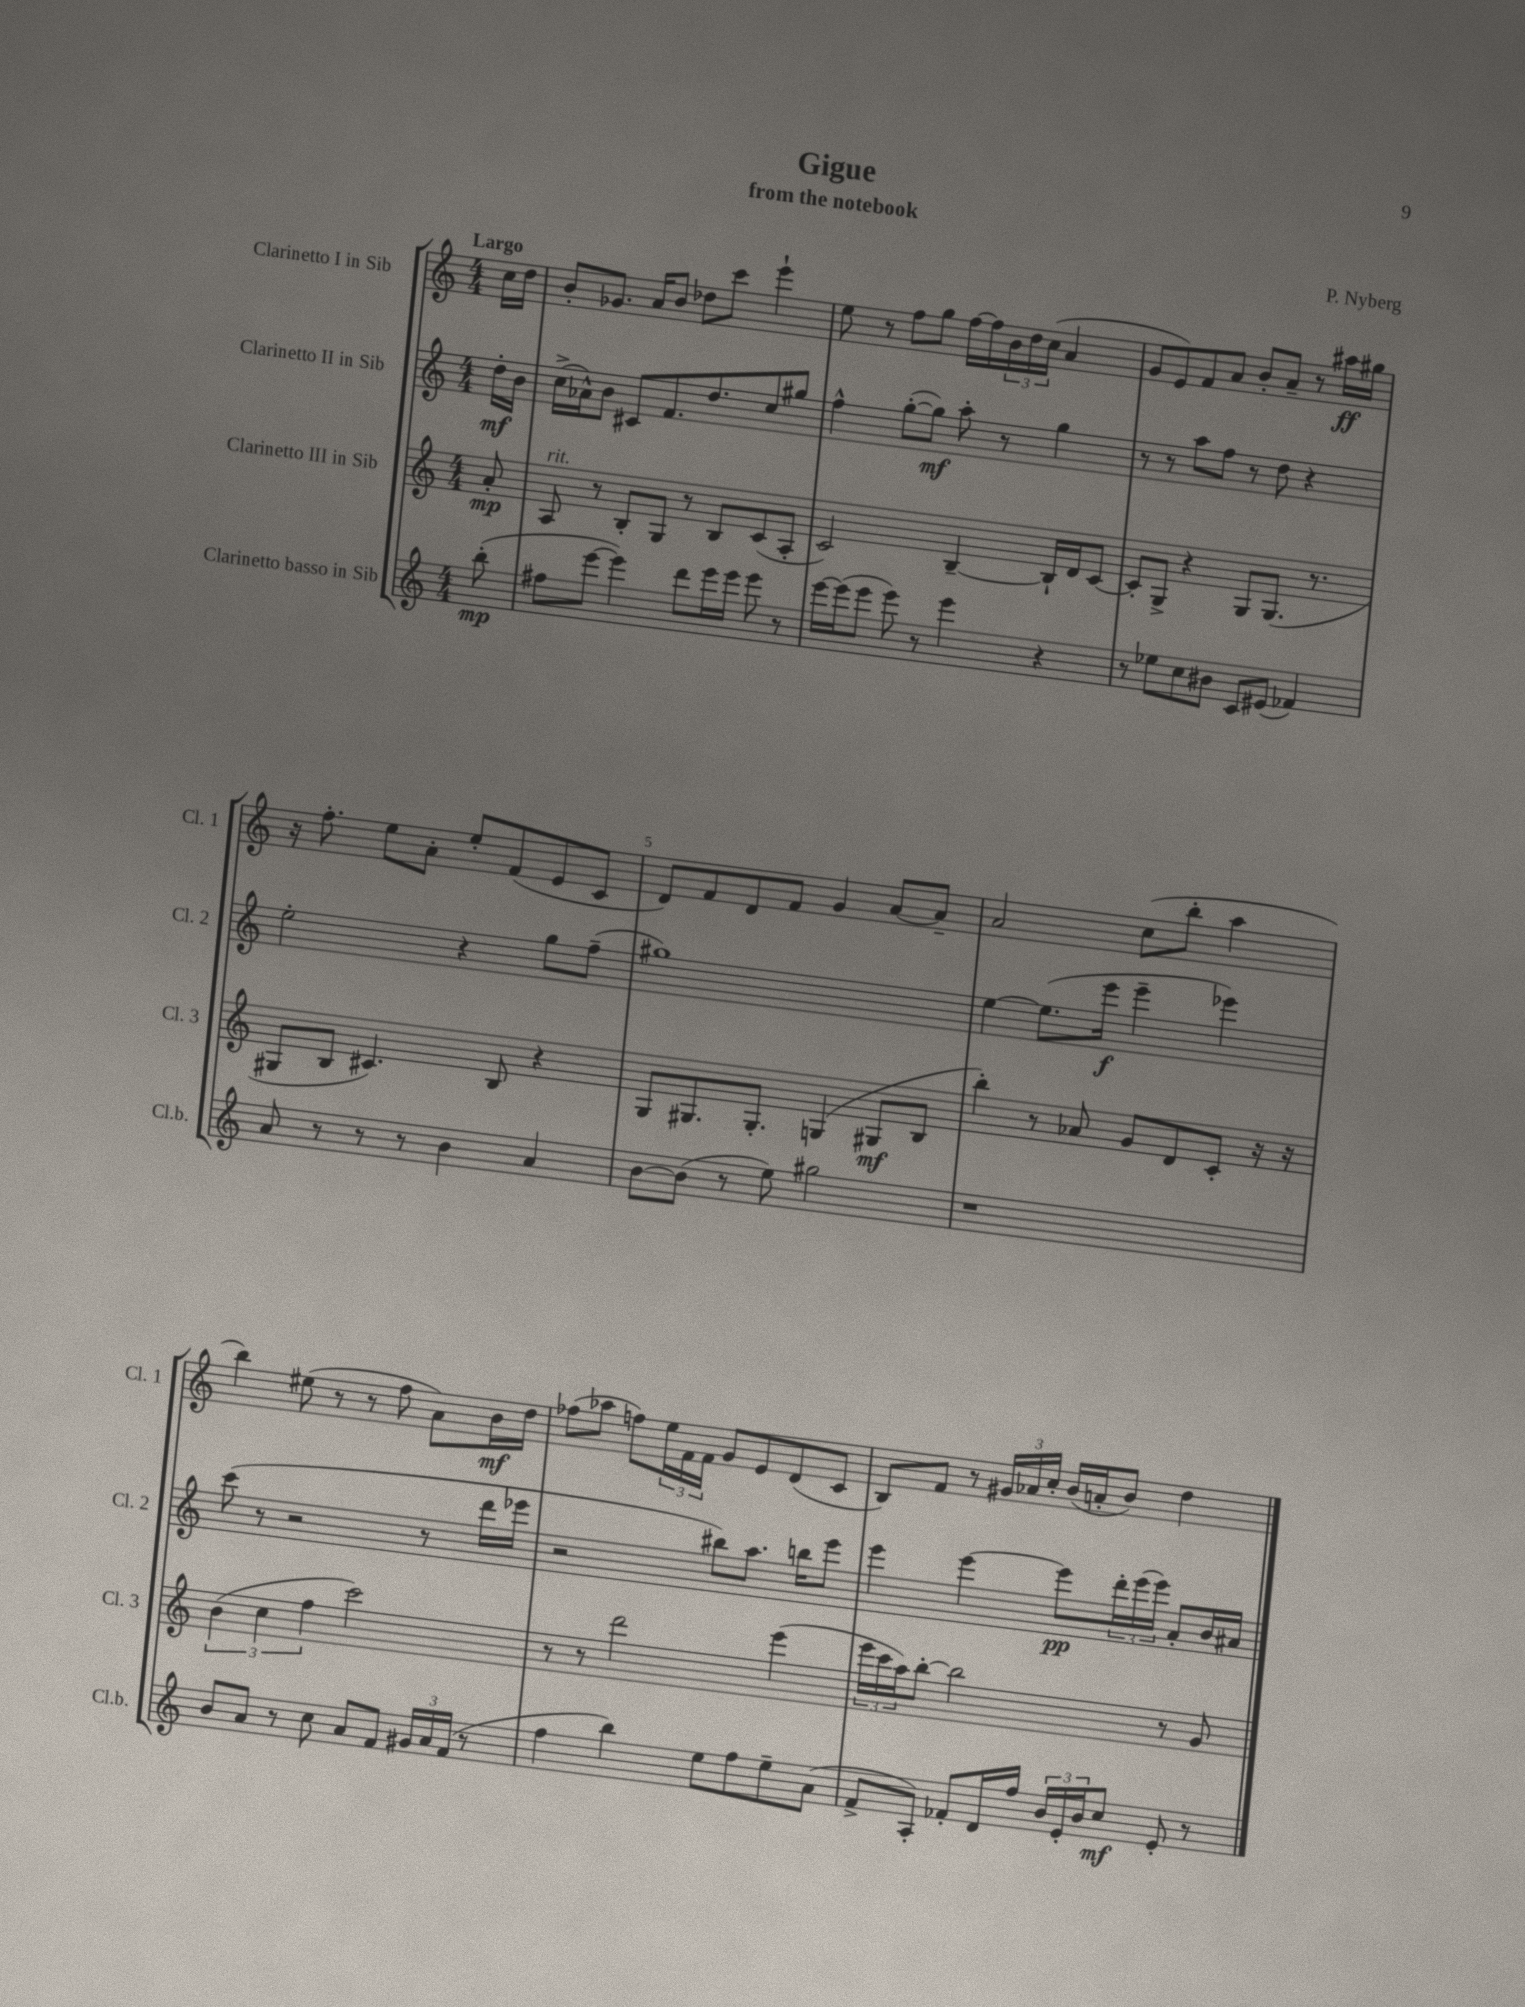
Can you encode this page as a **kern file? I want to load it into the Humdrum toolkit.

**kern	**kern	**kern	**kern
*staff4	*staff3	*staff2	*staff1
*clefG2	*clefG2	*clefG2	*clefG2
*k[]	*k[]	*k[]	*k[]
*M4/4	*M4/4	*M4/4	*M4/4
(8bb'\	8a'/	16dd'\LL	16cc\LL
.	.	16b\JJ	16dd\JJ
=	=	=	=
8ff#\L	8A/	(16cc^\LL	8b'/L
.	.	16a-^^\J)	.
[8eee\J	8r	8b\J	8.g-/J
4eee\])	8B'/L	8c#/L	.
.	.	.	16a/LK
.	8G/J	8.f/	8b/J
8ddd\L	8r	.	8dd-\L
.	.	8.dd/	.
16eee\L	8B/L	.	8ccc\J
16eee\JJ	.	.	.
8eee\	(8c/	8cc/	4eee`\
8r	8A'/J	8gg#/J	.
=	=	=	=
[16eee\LL	2c/)	4ff^^\	8ee\
(16eee\]J	.	.	.
8eee\J	.	.	8r
8eee\)	.	([8gg'\L	8ff\L
8r	.	8gg\]J)	8gg\J
4eee\	[4B~/	8aa'\	[16ff\LL
.	.	.	16ff\]
.	.	8r	24b\
.	.	.	24dd\
.	.	.	(24cc\JJ
4r	16B`/]LL	4gg\	4a/
.	16d/J	.	.
.	[8c/J	.	.
=	=	=	=
8r	8c'/]L	8r	8g/L
8ee-\L	8G^/J	8r	8e/)
8cc\	4r	8aa\L	8f/
8b#\J	.	8ff\J	8a/J
8c/L	8G/L	8r	8b'/L
(8e#/J	(8.G/J	8dd\	8a~/J
4f-/)	.	4r	8r
.	8.r	.	.
.	.	.	16aa#\LL
.	.	.	16gg#\JJ
=	=	=	=
8a/	8G#/L	2ee'\	16r
.	.	.	8.ff'\
8r	8B/J	.	.
8r	4.c#/)	.	8ee\L
8r	.	.	8a'\J
4b\	.	4r	8ee'/L
.	8B/	.	(8f/
4a/	4r	8gg\L	8e/
.	.	(8ff~\J	8c/J
=	=	=	=
[8b\L	8G/L	1gg#)	8d/L)
(8b\]J	8.G#/	.	8f/
8r	.	.	8d/
.	8.G#'/J	.	.
8ee\)	.	.	8f/J
2gg#\	(4G/	.	4g/
.	8G#/L	.	[8a/L
.	8B/J	.	8a~/]J
=	=	=	=
1r	4bb'\)	[4ee\	2a/
.	8r	(8.ee\]L	.
.	8a-/	.	.
.	.	16eee\Jk	.
.	8g/L	4eee~\	(8cc\L
.	8d/	.	8bb'\J
.	8c'/J	4eee-\)	4aa\
.	16r	.	.
.	16r	.	.
=	=	=	=
8b/L	(6b\	(8ccc\	4bb\)
8a/J	.	8r	.
.	6cc\	.	.
8r	.	2r	(8ee#\
.	6ff\	.	.
8cc\	.	.	8r
8a/L	2ccc\)	.	8r
8f/J	.	.	8ff\
24g#/LL	.	8r	8a\L)
24a/	.	.	.
(24f/JJ	.	.	.
8r	.	16ddd\LL	16b\L
.	.	16eee-\JJ	16dd\JJ
=	=	=	=
4ff\	8r	2r	(8ff-\L
.	8r	.	8aa-\J
4bb\)	2ddd\	.	8ff\L)
.	.	.	24ee\L
.	.	.	24f\
.	.	.	24f\JJ
8ee\L	.	8bb#\L)	8g/L
8ff\	.	8.aa\J	8e/
8ee~\	(4eee\	.	(8d/
.	.	16bb\LK	.
(8a\J	.	8eee\J	8c/J
=	=	=	=
8f^/L	24eee\LL	4eee\	8B/L)
.	24ccc\	.	.
.	24aa\J)	.	.
8A'/J)	[8bb'\J	.	8f/J
8f-'/L	2bb\]	[4eee\	8r
16d/L	.	.	24g#/LL
.	.	.	24a-/
16ff/JJ	.	.	.
.	.	.	24cc'/JJ
24b/LL	.	8eee\]L	(16b/LL
24e'/	.	.	.
.	.	.	16a'/J
24b/J	.	.	.
8cc/J	.	24ddd'\L	8b/J)
.	.	(24eee\	.
.	.	24eee\JJ)	.
8e'/	8r	8a'/L	4dd\
8r	8g/	16b/L	.
.	.	16a#/JJ	.
==	==	==	==
*-	*-	*-	*-
